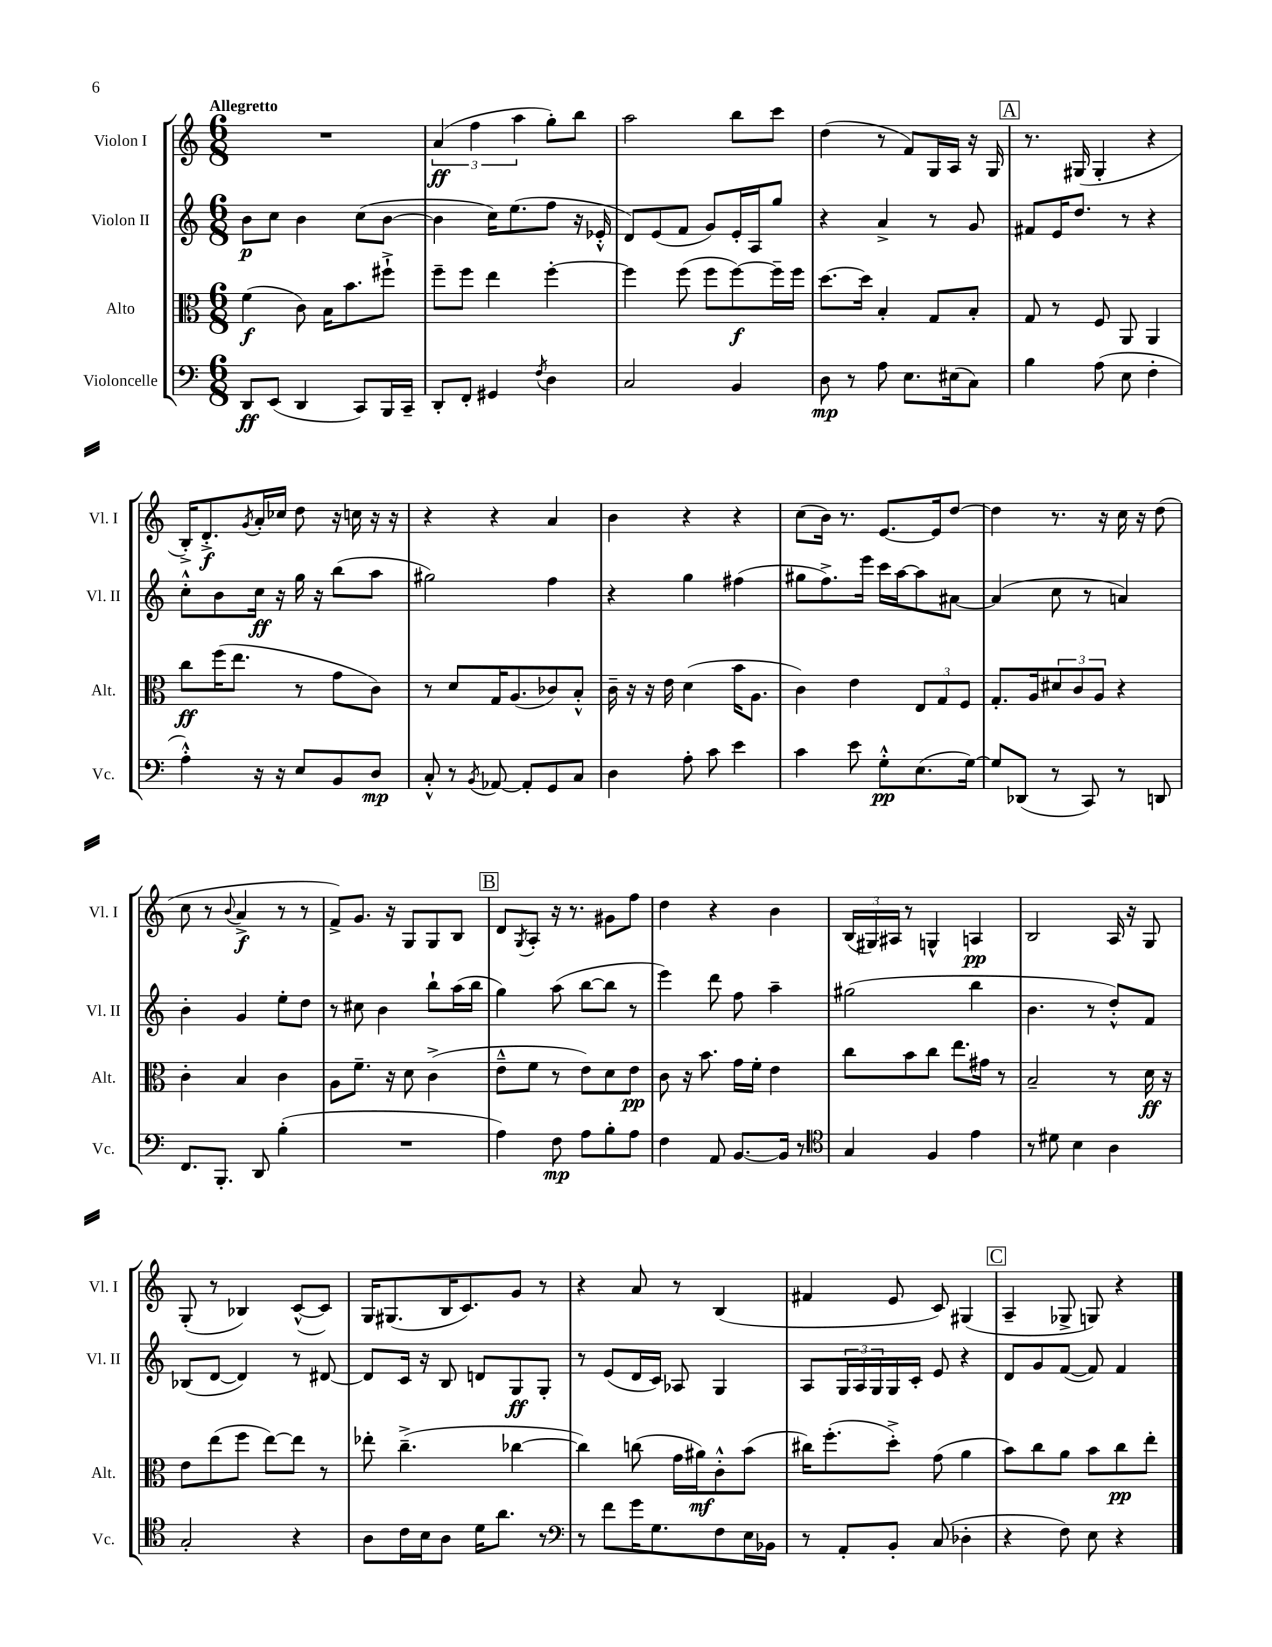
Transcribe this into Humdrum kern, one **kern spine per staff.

**kern	**dynam	**kern	**dynam	**kern	**dynam	**kern	**dynam
*part4	*part4	*part3	*part3	*part2	*part2	*part1	*part1
*staff4	*staff4	*staff3	*staff3	*staff2	*staff2	*staff1	*staff1
*I"Violoncelle	*	*I"Alto	*	*I"Violon II	*	*I"Violon I	*
*I'Vc.	*	*I'Alt.	*	*I'Vl. II	*	*I'Vl. I	*
*clefF4	*	*clefC3	*	*clefG2	*	*clefG2	*
*k[]	*	*k[]	*	*k[]	*	*k[]	*
*M6/8	*	*M6/8	*	*M6/8	*	*M6/8	*
=1	=1	=1	=1	=1	=1	=1	=1
!	!	!	!	!	!	!LO:TX:a:B:t=Allegretto	!
8DD/L	ff	(4f\	f	8b\L	p	2.r	.
(8EE/J	.	.	.	8cc\J	.	.	.
4DD/	.	8c\)	.	4b\	.	.	.
.	.	16B\KL	.	.	.	.	.
.	.	8.b\	.	.	.	.	.
8CC/L)	.	.	.	(8cc\L	.	.	.
16BBB/L	.	8ff#X`^\J	.	[8b\J	.	.	.
16CC~/JJ	.	.	.	.	.	.	.
=2	=2	=2	=2	=2	=2	=2	=2
8DD'/L	.	8ff~\L	.	4b\]	.	(6a/	ff
8FF'/J	.	8ff\J	.	.	.	.	.
.	.	.	.	.	.	6ff\	.
4GG#X/	.	4ee\	.	16cc\KL)	.	.	.
.	.	.	.	(8.ee\	.	.	.
.	.	.	.	.	.	6aa\	.
8qF/	.	.	.	.	.	.	.
4D\	.	[4ff'\	.	8ff\J	.	8gg'\L)	.
.	.	.	.	16r	.	8bb\J	.
.	.	.	.	16e-X'^^/	.	.	.
=3	=3	=3	=3	=3	=3	=3	=3
2C/	.	4ff\]	.	8d/L)	.	2aa\	.
.	.	.	.	(8e/	.	.	.
.	.	(8ff\	.	8f/J	.	.	.
.	.	8ff\L	.	8g/L)	.	.	.
4BB/	.	[8ff\)	f	16e'/L	.	8bb\L	.
.	.	.	.	16A/J	.	.	.
.	.	16ff~\L]	.	8gg/J	.	8ccc\J	.
.	.	16ff\JJ	.	.	.	.	.
=4	=4	=4	=4	=4	=4	=4	=4
8D\	mp	[8.dd\L	.	4r	.	(4dd\	.
8r	.	.	.	.	.	.	.
.	.	16dd\Jk]	.	.	.	.	.
8A\	.	4B'/	.	4a^/	.	8r	.
8.E\L	.	.	.	.	.	8f/L)	.
.	.	8G/L	.	8r	.	16G/L	.
(16E#X\k	.	.	.	.	.	16A/JJ	.
8C\J)	.	8B'/J	.	8g/	.	16r	.
.	.	.	.	.	.	16G/	.
!!LO:REH:place=s1:t=A
=5	=5	=5	=5	=5	=5	=5	=5
4B\	.	8G/	.	8f#X/L	.	8.r	.
.	.	8r	.	16e/K	.	.	.
.	.	.	.	8.dd/J	.	(16G#X/	.
(8A\	.	8F/	.	.	.	4G#'/	.
8E\	.	8AA/	.	8r	.	.	.
4F'\	.	4AA/	.	4r	.	4r	.
!!LO:LB:g=z
=6	=6	=6	=6	=6	=6	=6	=6
4A'^^\)	.	8cc\L	ff	8cc'^^\L	.	16B'^/KL)	.
.	.	.	.	.	.	8.d'^/	f
.	.	(16ff\K	.	8b\	.	.	.
.	.	8.ee\J	.	.	.	.	.
.	.	.	.	.	.	8qg/	.
16r	.	.	.	16cc\Jk	ff	16a'/L	.
16r	.	.	.	16r	.	16cc-X/JJ	.
8E/L	.	8r	.	16gg\	.	8dd\	.
.	.	.	.	16r	.	.	.
8BB/	.	8g\L	.	(8bb\L	.	16r	.
.	.	.	.	.	.	16ccn\	.
8D/J	mp	8c\J)	.	8aa\J	.	16r	.
.	.	.	.	.	.	16r	.
=7	=7	=7	=7	=7	=7	=7	=7
8C'^^/	.	8r	.	2gg#X\)	.	4r	.
8r	.	8d/L	.	.	.	.	.
8qBB/	.	.	.	.	.	.	.
[8AA-X/	.	16G/K	.	.	.	4r	.
.	.	(8.A/	.	.	.	.	.
8AA-'/L]	.	.	.	.	.	.	.
8GG/	.	8c-X/)	.	4ff\	.	4a/	.
8C/J	.	8B'^^/J	.	.	.	.	.
=8	=8	=8	=8	=8	=8	=8	=8
4D\	.	16c~\	.	4r	.	4b\	.
.	.	16r	.	.	.	.	.
.	.	16r	.	.	.	.	.
.	.	16e\	.	.	.	.	.
8A'\	.	(4d\	.	4gg\	.	4r	.
8c\	.	.	.	.	.	.	.
4e\	.	16b\KL	.	(4ff#X\	.	4r	.
.	.	8.A\J	.	.	.	.	.
=9	=9	=9	=9	=9	=9	=9	=9
4c\	.	4c\)	.	8gg#X\L	.	(8cc\L	.
.	.	.	.	8.ff^\)	.	16b\Jk)	.
.	.	.	.	.	.	8.r	.
8e\	.	4e\	.	.	.	.	.
.	.	.	.	16eee\Jk	.	.	.
8G'^^\L	pp	.	.	16ccc\LL	.	[8.e/L	.
.	.	.	.	[16aa\J	.	.	.
(8.E\	.	12E/L	.	8aa\]	.	.	.
.	.	.	.	.	.	16e/k]	.
.	.	12G/	.	.	.	.	.
.	.	.	.	[8a#X\J	.	[8dd/J	.
.	.	12F/J	.	.	.	.	.
[16G\Jk)	.	.	.	.	.	.	.
=10	=10	=10	=10	=10	=10	=10	=10
8G/L]	.	8.G'/L	.	(4a#/]	.	4dd\]	.
(8DD-X/J	.	.	.	.	.	.	.
.	.	16A/k	.	.	.	.	.
8r	.	12d#X/	.	8cc\	.	8.r	.
.	.	12c/	.	.	.	.	.
8CC/)	.	.	.	8r	.	.	.
.	.	12A/J	.	.	.	.	.
.	.	.	.	.	.	16r	.
8r	.	4r	.	4an/)	.	16cc\	.
.	.	.	.	.	.	16r	.
8DDn/	.	.	.	.	.	(8dd\	.
!!LO:LB:g=z
=11	=11	=11	=11	=11	=11	=11	=11
8.FF/L	.	4c'\	.	4b'\	.	8cc\	.
.	.	.	.	.	.	8r	.
8.BBB'/J	.	.	.	.	.	.	.
.	.	.	.	.	.	8qqb/	.
.	.	4B/	.	4g/	.	4a^/	f
8DD/	.	.	.	.	.	.	.
(4B'\	.	4c\	.	8ee'\L	.	8r	.
.	.	.	.	8dd\J	.	8r	.
=12	=12	=12	=12	=12	=12	=12	=12
2.r	.	8A\L	.	8r	.	8f^/L)	.
.	.	8.f~\J	.	8cc#X\	.	8.g/J	.
.	.	.	.	4b\	.	.	.
.	.	16r	.	.	.	16r	.
.	.	8d\	.	.	.	8G/L	.
.	.	(4c^\	.	8bb`\L	.	8G/	.
.	.	.	.	(16aa\L	.	8B/J	.
.	.	.	.	16bb\JJ	.	.	.
!!LO:REH:place=s1:t=B
=13	=13	=13	=13	=13	=13	=13	=13
4A\)	.	8e~^^\L	.	4gg\)	.	8d/L	.
.	.	.	.	.	.	8qG/	.
.	.	8f\J	.	.	.	8A'/J	.
8F\	mp	8r	.	(8aa\	.	16r	.
.	.	.	.	.	.	8.r	.
8A\L	.	8e\L)	.	[8bb\L	.	.	.
8B'\	.	8d\	.	8bb\J]	.	8g#X\L	.
8A\J	.	8e\J	pp	8r	.	8ff\J	.
=14	=14	=14	=14	=14	=14	=14	=14
4F\	.	8c\	.	4eee\)	.	4dd\	.
.	.	16r	.	.	.	.	.
.	.	8.b\	.	.	.	.	.
8AA/	.	.	.	8ddd\	.	4r	.
[8.BB/L	.	16g\LL	.	8ff\	.	.	.
.	.	16f'\JJ	.	.	.	.	.
.	.	4e\	.	4aa~\	.	4b\	.
16BB/Jk]	.	.	.	.	.	.	.
8r	.	.	.	.	.	.	.
=15	=15	=15	=15	=15	=15	=15	=15
*clefC4	*	*	*	*	*	*	*
4G/	.	8cc\L	.	(2gg#X\	.	(24B/LL	.
.	.	.	.	.	.	24G#X/)	.
.	.	.	.	.	.	24A#X/JJ	.
.	.	8b\	.	.	.	8r	.
4F/	.	8cc\J	.	.	.	4Gn^^/	.
.	.	8.ee\L	.	.	.	.	.
4e\	.	.	.	4bb\	.	4An/	pp
.	.	16g#X\Jk	.	.	.	.	.
.	.	8r	.	.	.	.	.
=16	=16	=16	=16	=16	=16	=16	=16
8r	.	2B~/	.	4.b\	.	2B/	.
8d#X\	.	.	.	.	.	.	.
4B\	.	.	.	.	.	.	.
.	.	.	.	8r	.	.	.
4A\	.	8r	.	8dd'^^/L)	.	16A/	.
.	.	.	.	.	.	16r	.
.	.	16d\	ff	8f/J	.	8G/	.
.	.	16r	.	.	.	.	.
!!LO:LB:g=z
=17	=17	=17	=17	=17	=17	=17	=17
2G'/	.	8e\L	.	(8B-X/L	.	(8G'/	.
.	.	(8ee\	.	[8d/J	.	8r	.
.	.	8ff\J	.	4d/])	.	4B-X/)	.
.	.	[8ee\L)	.	.	.	.	.
4r	.	8ee\J]	.	8r	.	([8c^^/L	.
.	.	8r	.	[8d#X/	.	8c/J])	.
=18	=18	=18	=18	=18	=18	=18	=18
8A\L	.	8ee-X'\	.	8d#/L]	.	16G/KL	.
.	.	.	.	.	.	(8.G#X/	.
16c\L	.	(4.cc~^\	.	16c/Jk	.	.	.
16B\J	.	.	.	16r	.	.	.
8A\J	.	.	.	8B/	.	16B/K	.
.	.	.	.	.	.	8.c/)	.
16d\KL	.	.	.	8dn/L	.	.	.
8.a\J	.	.	.	.	.	.	.
.	.	[4cc-X\	.	8G/	ff	8g/J	.
8r	.	.	.	8G'/J	.	8r	.
=19	=19	=19	=19	=19	=19	=19	=19
*clefF4	*	*	*	*	*	*	*
8r	.	4cc-\])	.	8r	.	4r	.
8f\L	.	.	.	(8e/L	.	.	.
16g\K	.	(8ccn\	.	16d/L	.	8a/	.
8.G\	.	.	.	16c/JJ)	.	.	.
.	.	16g\LL	.	8A-X/	.	8r	.
.	.	16a#X\J)	mf	.	.	.	.
8F\	.	8c'^^\	.	4G/	.	(4B/	.
16E\L	.	(8b\J	.	.	.	.	.
16BB-X\JJ	.	.	.	.	.	.	.
=20	=20	=20	=20	=20	=20	=20	=20
8r	.	16cc#X\KL)	.	8A/L	.	4f#X/	.
.	.	(8.ff'\	.	.	.	.	.
8AA'/L	.	.	.	24G/L	.	.	.
.	.	.	.	24A/	.	.	.
.	.	.	.	24G/	.	.	.
8BB'/J	.	8dd'^\J)	.	16G/	.	8e/	.
.	.	.	.	16c'/JJ	.	.	.
(8C/	.	(8g\	.	8e/	.	8c/)	.
4D-X'\	.	4a\	.	4r	.	(4G#X/	.
!!LO:REH:place=s1:t=C
=21	=21	=21	=21	=21	=21	=21	=21
4r	.	8b\L)	.	8d/L	.	4A~/	.
.	.	8cc\	.	8g/	.	.	.
8F\)	.	8a\J	.	([8f/J	.	8G-X^/	.
8E\	.	8b\L	.	8f/])	.	8Gn/)	.
4r	.	8cc\	pp	4f/	.	4r	.
.	.	8ee'\J	.	.	.	.	.
==	==	==	==	==	==	==	==
*-	*-	*-	*-	*-	*-	*-	*-
